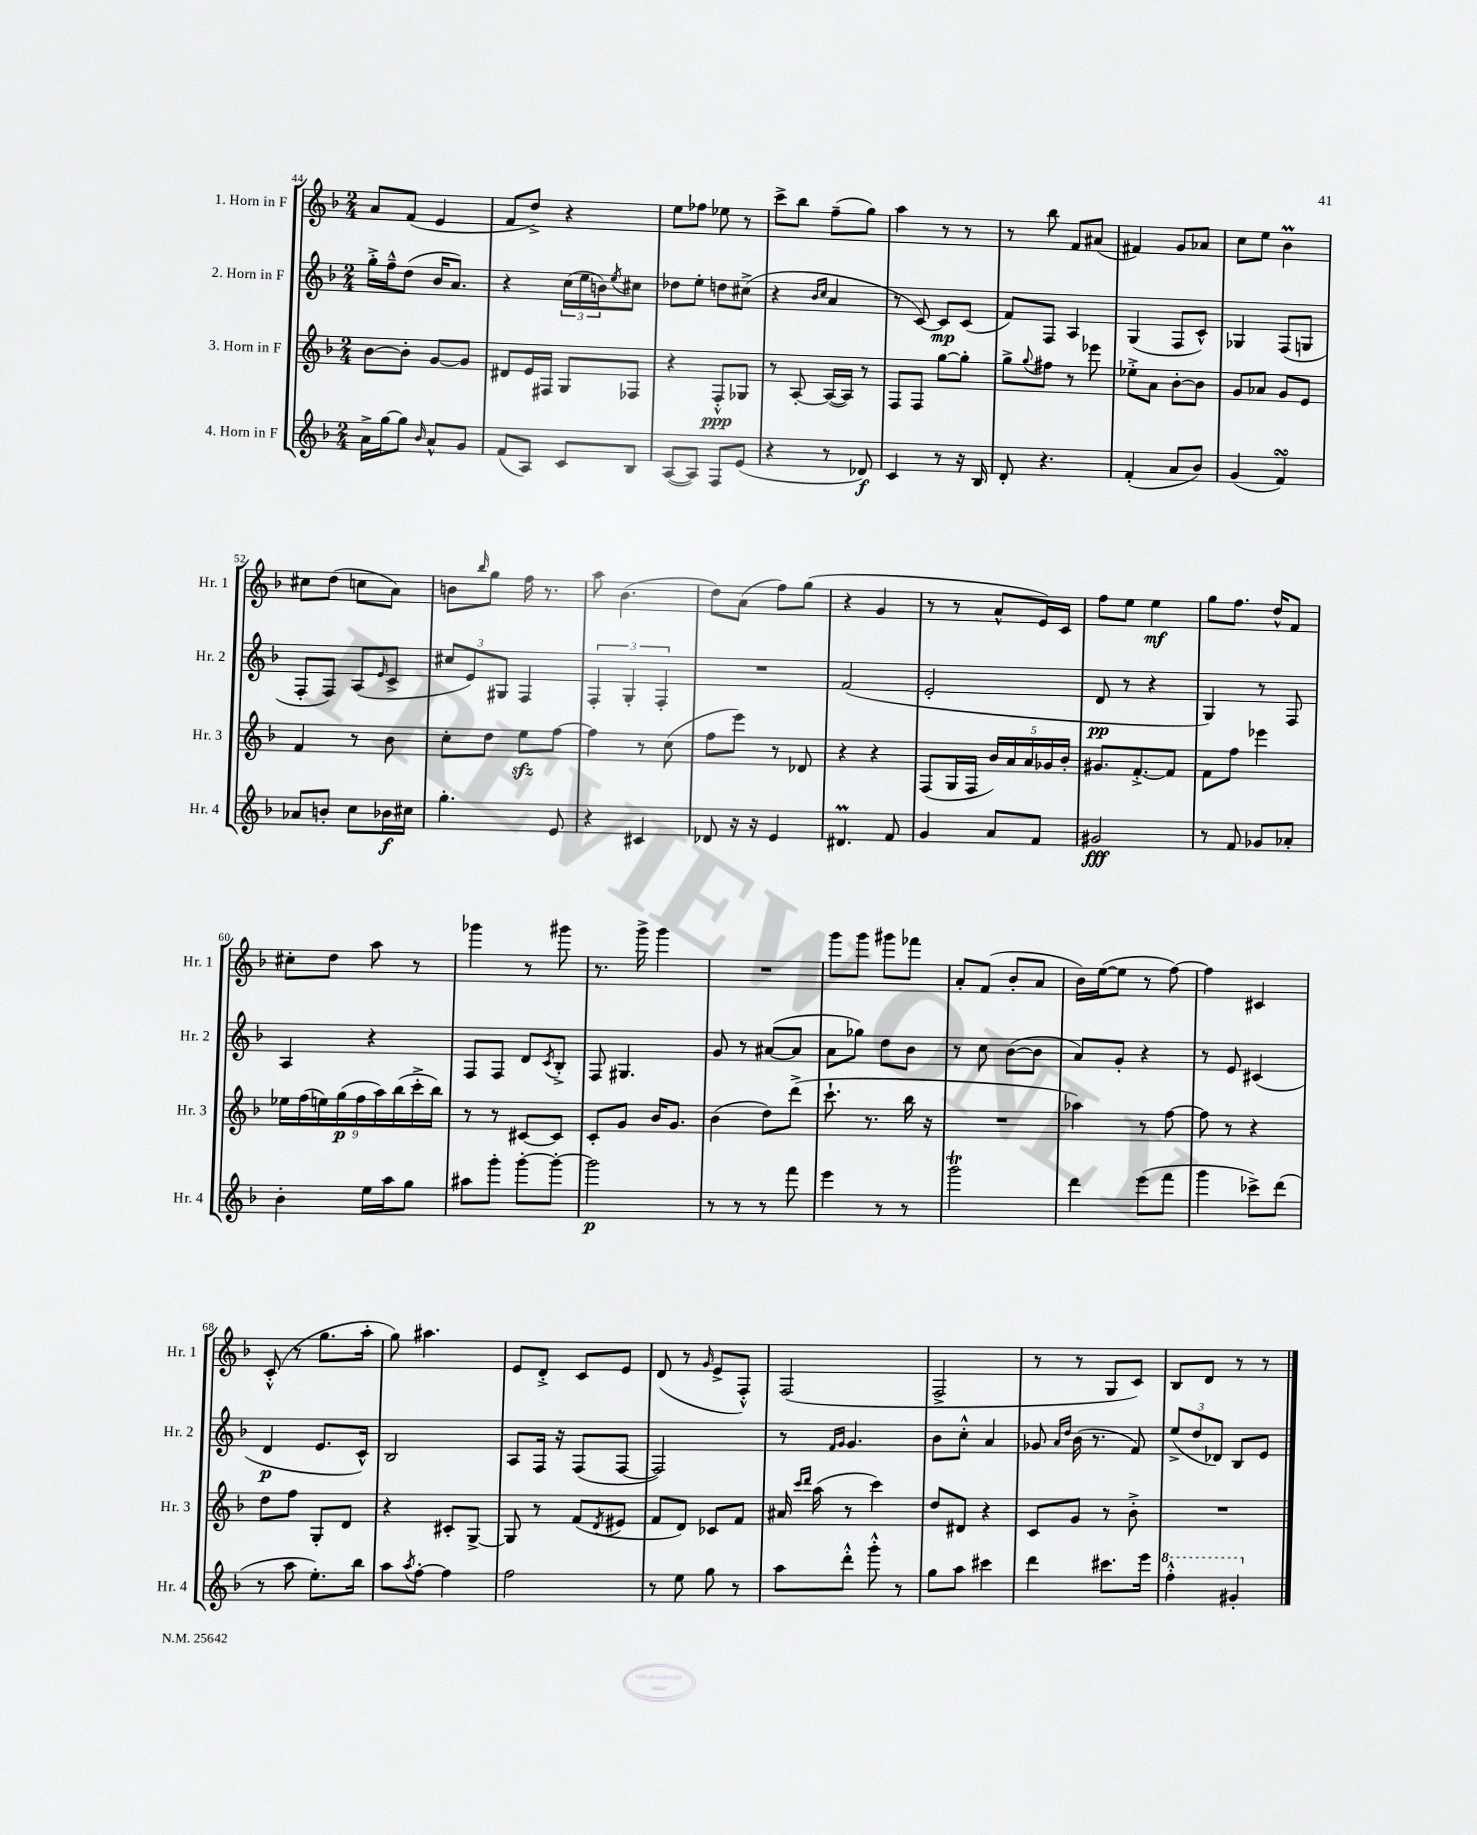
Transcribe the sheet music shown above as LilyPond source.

<<
\new StaffGroup <<
\new Staff = "s0" \with { instrumentName = "1. Horn in F" shortInstrumentName = "Hr. 1" } {
    \clef treble \key f \major \numericTimeSignature \time 2/4
    a'8 f'8( e'4 |
    f'8 d''8->) r4 |
    e''8 fes''8 ees''8 r8 |
    c'''8-> bes''8 f''8--( g''8) |
    a''4 r8 r8 |
    r8 bes''8 f'8 ais'8( |
    fis'4) g'8 aes'8 |
    c''8 e''8 bes'4\prall |
    cis''8 d''8( c''8 a'8) |
    b'8 \grace { bes''16 } g''8 f''16 r8. |
    a''8 bes'4.( |
    d''8) a'8( f''8) g''8( |
    r4 g'4 |
    r8 r8 a'8-^ e'16) c'16 |
    f''8 e''8 e''4\mf |
    g''8 f''8. d''16-^ f'8 |
    cis''8-. d''8 a''8 r8 |
    ges'''4 r8 gis'''8 |
    r8. g'''16-> g'''4 |
    R2 |
    g'''8 g'''8 gis'''8 fes'''8 |
    a'8-. f'8( bes'8-. a'8 |
    bes'16) e''16~( e''8 r8 f''8~) |
    f''4 cis'4 |
    c'8-.-^( r8 g''8. a''16-. |
    g''8) ais''4. |
    e'8 d'8-.-> c'8 e'8 |
    d'8( r8 \grace { g'16 } e'8-> f8-.-^) |
    f2( |
    f2-> |
    r8 r8 g8 c'8) |
    bes8 d'8 r8 r8 \bar "|." |
}
\new Staff = "s1" \with { instrumentName = "2. Horn in F" shortInstrumentName = "Hr. 2" } {
    \clef treble \key f \major \numericTimeSignature \time 2/4
    g''16-.-> f''16---^ d''8( bes'16 a'8.) |
    r4 \tuplet 3/2 { c''16( e''16 b'16) } \acciaccatura { e''8 } cis''8 |
    des''8 e''8-. d''8 cis''8->( |
    r4 \grace { bes'16 c''16 } a'4 |
    r8 c'8~) c'8\mp c'8( |
    f'8) f8 a4 |
    g4( f8 c'8-^) |
    ges4 f8( g8 |
    f8-. f8) a8( \grace { e'16 } c'8-> |
    \tuplet 3/2 { cis''8 e'8) gis8 } f4 |
    \tuplet 3/2 { f4-. g4-. f4-. } |
    R2 |
    f'2( |
    e'2-. |
    d'8\pp r8 r4 |
    g4) r8 f8 |
    a4 r4 |
    f8 f8 d'8 \acciaccatura { c'8 } bes8-.-> |
    f8 gis4. |
    g'8 r8 ais'8~( ais'8 |
    a'8 ges''8) d''8 bes'8 |
    r8 c''8 bes'8~( bes'8 |
    a'8) g'8-. r4 |
    r8 e'8 cis'4( |
    d'4\p e'8. c'16-^) |
    bes2 |
    a8 f16 r16 f8( f8~ |
    f2) |
    r8 \grace { f'16 g'16 } g'4. |
    bes'8 c''8-.-^ a'4 |
    ges'8 \grace { a'16 d''16 } bes'16( r8. f'8) |
    \tuplet 3/2 { e''8->( d''8 des'8) } bes8 e'8 \bar "|." |
}
\new Staff = "s2" \with { instrumentName = "3. Horn in F" shortInstrumentName = "Hr. 3" } {
    \clef treble \key f \major \numericTimeSignature \time 2/4
    bes'8~ bes'8-. g'8~ g'8 |
    dis'8 e'16 fis16 g8 fes8 |
    r4 f8-.-^\ppp ges8 |
    r8 a8~-. a16~( a16) r8 |
    f8 f8 g''8~ g''8-. |
    g''8-> \appoggiatura { g''8 } fis''8 r8 ees'''8 |
    ees''8-.-> a'8 bes'8~-. bes'8 |
    g'8 aes'8 g'8 e'8 |
    f'4 r8 bes'8 |
    c''8-. d''8 e''8\sfz f''8~ |
    f''4 r8 c''8( |
    f''8 e'''8) r8 des'8 |
    r4 r4 |
    f8( g16 f16 \tuplet 5/4 { bes'16) a'16 a'16 ges'16 bes'16-. } |
    gis'8. f'8.~-.-> f'8 |
    f'8 f''8 ees'''4 |
    \tuplet 9/8 { ees''16 f''16( e''16) g''16\p( f''16 a''16) bes''16( c'''16-.-> bes''16) } |
    r8 r8 cis'8~ cis'8 |
    c'8-. g'8 bes'16 g'8. |
    bes'4( d''8) d'''8->( |
    c'''8.-! r8. bes''16 r16 |
    R2 |
    aes''4) r8 f''8~ |
    f''8 r8 r4 |
    d''8 f''8 g8-. d'8 |
    r4 cis'8-. g8~-> |
    g8 r8 f'8( \acciaccatura { d'8 } eis'8 |
    f'8 d'8) ces'8 f'8 |
    ais'16 \grace { c'''16 d'''16 } a''16( r8 c'''4) |
    d''8 dis'8 r4 |
    c'8 g'8 r8 bes'8-.-> |
    R2 \bar "|." |
}
\new Staff = "s3" \with { instrumentName = "4. Horn in F" shortInstrumentName = "Hr. 4" } {
    \clef treble \key f \major \numericTimeSignature \time 2/4
    a'16-> g''16~ g''8 \grace { bes'16 } a'8-^ g'8 |
    f'8( a8) c'8 bes8 |
    a8~( a8) f8 e'8( |
    r4 r8 des'8\f) |
    c'4 r8 r16 bes16 |
    d'8-. r4. |
    f'4-.( a'8 bes'8) |
    g'4( f'4\turn) |
    aes'8 b'8-. c''8 bes'16\f cis''16 |
    g''4.-. e'8 |
    r4 cis'4 |
    des'8 r16 r16 e'4 |
    dis'4.\prall f'8 |
    g'4 a'8 f'8 |
    gis'2\fff |
    r8 f'8 ges'8 aes'8-. |
    bes'4-. e''16 a''16 g''8 |
    ais''8 g'''8-. g'''8~-. g'''8~-. |
    g'''2\p |
    r8 r8 r8 f'''8 |
    e'''4 r8 r8 |
    g'''2\trill |
    d'''4 e'''8( f'''8 |
    g'''4 ces'''8->) d'''8( |
    r8 a''8 e''8.-.) bes''16 |
    a''8 \acciaccatura { a''8 } f''8~-. f''4 |
    f''2 |
    r8 e''8 g''8 r8 |
    a''8 d'''8-.-^ g'''8-.-^ r8 |
    g''8 a''8 cis'''4 |
    d'''4 cis'''8. e'''16 |
    \ottava #1 f'''4-.-^ gis''4-. \ottava #0 \bar "|." |
}
>>
>>
\layout { \context { \Score currentBarNumber = #44 } }
